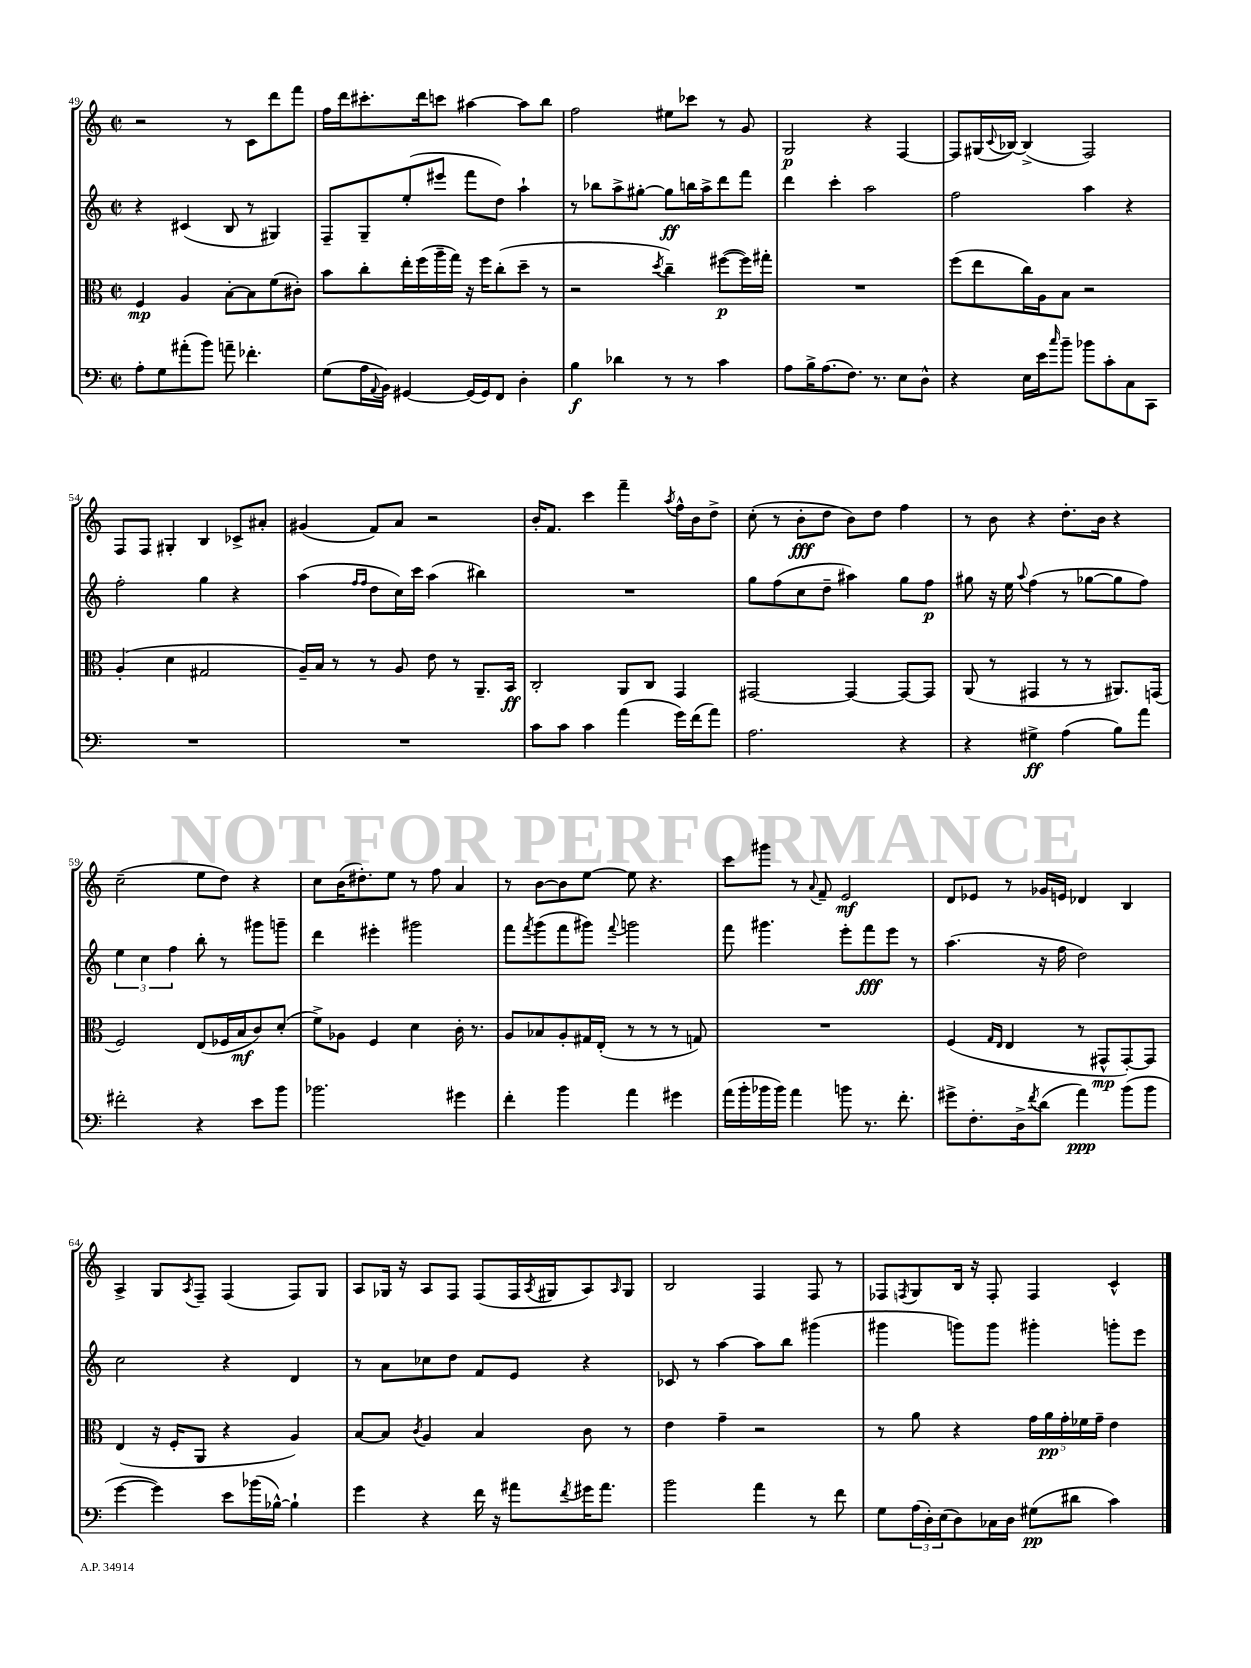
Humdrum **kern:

**kern	**dynam	**kern	**dynam	**kern	**dynam	**kern	**dynam
*part4	*part4	*part3	*part3	*part2	*part2	*part1	*part1
*staff4	*staff4	*staff3	*staff3	*staff2	*staff2	*staff1	*staff1
*clefF4	*	*clefC3	*	*clefG2	*	*clefG2	*
*k[]	*	*k[]	*	*k[]	*	*k[]	*
*M2/2	*	*M2/2	*	*M2/2	*	*M2/2	*
*met(c|)	*	*met(c|)	*	*met(c|)	*	*met(c|)	*
=49	=49	=49	=49	=49	=49	=49	=49
8A'\L	.	4F/	mp	4r	.	2r	.
8G\	.	.	.	.	.	.	.
(8a#X'\	.	4A/	.	(4c#X/	.	.	.
8b\J)	.	.	.	.	.	.	.
8an~\	.	[8B'\L	.	8B/	.	8r	.
4.f-X'\	.	8B\]	.	8r	.	8c\L	.
.	.	(8f\	.	4G#X/)	.	8ddd\	.
.	.	8c#X'\J)	.	.	.	8fff\J	.
=50	=50	=50	=50	=50	=50	=50	=50
(8G\L	.	8b\L	.	8F~/L	.	16ff\LL	.
.	.	.	.	.	.	16ddd\J	.
16A\L	.	8cc'\	.	8G~/	.	8.ccc#X'\	.
8qqAA/	.	.	.	.	.	.	.
16BB\JJ)	.	.	.	.	.	.	.
[4GG#X/	.	16ee'\L	.	(8ee'/	.	.	.
.	.	(16ff\	.	.	.	16ddd\k	.
.	.	16aa~\	.	8eee#X/J	.	8cccn\J	.
.	.	16gg\JJ)	.	.	.	.	.
(16GG#/LL]	.	16r	.	8fff\L	.	[4aa#X\	.
16GG#/J)	.	16ff\KL	.	.	.	.	.
8FF/J	.	(8cc'\	.	8dd\J)	.	.	.
4D'\	.	8dd~\J	.	4aa`\	.	8aa#\L]	.
.	.	8r	.	.	.	8bb\J	.
=51	=51	=51	=51	=51	=51	=51	=51
4B\	f	2r	.	8r	.	2ff\	.
.	.	.	.	8bb-X\L	.	.	.
4d-X\	.	.	.	8aa^\	.	.	.
.	.	.	.	[8gg#X'\J	.	.	.
.	.	8qdd/	.	.	.	.	.
8r	.	4cc~\)	.	8gg#\L]	ff	8ee#X\L	.
8r	.	.	.	16bbn\L	.	8ccc-X\J	.
.	.	.	.	16aa^\J	.	.	.
4c\	.	([8ff#X\L	p	8ddd\	.	8r	.
.	.	16ff#\L])	.	8fff\J	.	8g/	.
.	.	16gg#X'\JJ	.	.	.	.	.
=52	=52	=52	=52	=52	=52	=52	=52
8A\L	.	1r	.	4ddd\	.	2G/	p
16B^\K	.	.	.	.	.	.	.
(8.A\	.	.	.	.	.	.	.
.	.	.	.	4ccc'\	.	.	.
8.F\J)	.	.	.	.	.	.	.
.	.	.	.	2aa\	.	4r	.
8.r	.	.	.	.	.	.	.
8E\L	.	.	.	.	.	[4F/	.
8D^^\J	.	.	.	.	.	.	.
=53	=53	=53	=53	=53	=53	=53	=53
4r	.	(8ff\L	.	2ff\	.	8F/L]	.
.	.	8ee\	.	.	.	(16G#X/L	.
.	.	.	.	.	.	8qqc/	.
.	.	.	.	.	.	[16B-X/JJ)	.
16E\LL	.	16cc\L)	.	.	.	(4B-^/]	.
16e\J	.	16A\J	.	.	.	.	.
16qqcc/	.	.	.	.	.	.	.
8b~\J	.	8B\J	.	.	.	.	.
8b-X\L	.	2r	.	4aa\	.	2F/)	.
8c'\	.	.	.	.	.	.	.
8C\	.	.	.	4r	.	.	.
8CC\J	.	.	.	.	.	.	.
!!LO:LB:g=z
=54	=54	=54	=54	=54	=54	=54	=54
1r	.	(4A'/	.	2ff'\	.	8F/L	.
.	.	.	.	.	.	8F/J	.
.	.	4d\	.	.	.	4G#X'/	.
.	.	2G#X/	.	4gg\	.	4B/	.
.	.	.	.	4r	.	8c-X^/L	.
.	.	.	.	.	.	8a#X'/J	.
=55	=55	=55	=55	=55	=55	=55	=55
1r	.	16A~/LL)	.	(4aa\	.	(4g#X/	.
.	.	16B/JJ	.	.	.	.	.
.	.	8r	.	.	.	.	.
.	.	.	.	16qqff/LL	.	.	.
.	.	.	.	16qqff/JJ	.	.	.
.	.	8r	.	8dd\L	.	8f/L)	.
.	.	8A/	.	16cc\L)	.	8a/J	.
.	.	.	.	16ccc\JJ	.	.	.
.	.	8e\	.	(4aa\	.	2r	.
.	.	8r	.	.	.	.	.
.	.	8.AA~/L	.	4bb#X\)	.	.	.
.	.	16BB/Jk	ff	.	.	.	.
=56	=56	=56	=56	=56	=56	=56	=56
8c\L	.	2C'/	.	1r	.	16b'/KL	.
.	.	.	.	.	.	8.f/J	.
8c\J	.	.	.	.	.	.	.
4c\	.	.	.	.	.	4ccc\	.
(4a\	.	8AA/L	.	.	.	4fff~\	.
.	.	8C/J	.	.	.	.	.
.	.	.	.	.	.	8qaa/	.
16g\LL)	.	4GG/	.	.	.	16ff^^\LL	.
(16f\J	.	.	.	.	.	16b\J	.
8a\J)	.	.	.	.	.	8dd^\J	.
=57	=57	=57	=57	=57	=57	=57	=57
2.A\	.	[2GG#X/	.	8gg\L	.	(8cc'\	.
.	.	.	.	(8ff\	.	8r	.
.	.	.	.	8cc\	.	8b'\L	fff
.	.	.	.	8dd~\J	.	8dd\J	.
.	.	4GG#/_	.	4aa#X\)	.	8b\L)	.
.	.	.	.	.	.	8dd\J	.
4r	.	8GG#/L_	.	8gg\L	.	4ff\	.
.	.	8GG#/J]	.	8ff\J	p	.	.
=58	=58	=58	=58	=58	=58	=58	=58
4r	.	(8AA/	.	8gg#X\	.	8r	.
.	.	8r	.	16r	.	8b\	.
.	.	.	.	16ee\	.	.	.
.	.	.	.	8qqaa/	.	.	.
4G#X^\	ff	4GG#X/	.	(4ff\	.	4r	.
(4A\	.	8r	.	8r	.	8.dd'\L	.
.	.	8r	.	[8gg-X\L	.	.	.
.	.	.	.	.	.	16b\Jk	.
8B\L)	.	8.AA#X/L)	.	8gg-\]	.	4r	.
8a\J	.	.	.	8ff\J)	.	.	.
.	.	(16GGn/Jk	.	.	.	.	.
!!LO:LB:g=z
=59	=59	=59	=59	=59	=59	=59	=59
2f#X'\	.	2F/)	.	6ee\	.	(2cc~\	.
.	.	.	.	6cc\	.	.	.
.	.	.	.	6ff\	.	.	.
4r	.	(8E/L	.	8bb'\	.	8ee\L	.
.	.	16F-X/L	.	8r	.	8dd\J)	.
.	.	16B/J	mf	.	.	.	.
8e\L	.	8c/)	.	8ggg#X\L	.	4r	.
8b\J	.	(8d'/J	.	8gggn~\J	.	.	.
=60	=60	=60	=60	=60	=60	=60	=60
2.b-X\	.	8f^\L)	.	4ddd\	.	8cc\L	.
.	.	8A-X\J	.	.	.	(16b\K	.
.	.	.	.	.	.	8.dd#X'\)	.
.	.	4F/	.	4eee#X'\	.	.	.
.	.	.	.	.	.	8ee\J	.
.	.	4d\	.	2ggg#X\	.	8r	.
.	.	.	.	.	.	8ff\	.
4g#X\	.	16c'\	.	.	.	4a/	.
.	.	8.r	.	.	.	.	.
=61	=61	=61	=61	=61	=61	=61	=61
4f'\	.	8A/L	.	8fff\L	.	8r	.
.	.	.	.	8qfff/	.	.	.
.	.	8B-X/	.	(8ggg\	.	[8b\L	.
4b\	.	8A'/	.	8fff\	.	8b\]	.
.	.	16G#X/L	.	8ggg#X\J)	.	[8ee\J	.
.	.	(16E'/JJ	.	.	.	.	.
.	.	.	.	8qqfff/	.	.	.
4a\	.	8r	.	2gggn\	.	8ee\]	.
.	.	8r	.	.	.	4.r	.
4g#X\	.	8r	.	.	.	.	.
.	.	8Gn/)	.	.	.	.	.
=62	=62	=62	=62	=62	=62	=62	=62
(16a\LL	.	1r	.	8fff\	.	8ccc\L	.
16b'\	.	.	.	.	.	.	.
16b-X\	.	.	.	4.ggg#X\	.	8ggg#X\J	.
16b-\JJ)	.	.	.	.	.	.	.
4a\	.	.	.	.	.	8r	.
.	.	.	.	.	.	8qqa/	.
.	.	.	.	.	.	8f~/	.
8bn\	.	.	.	8eee'\L	.	2e/	mf
8.r	.	.	.	8fff\	fff	.	.
.	.	.	.	8eee\J	.	.	.
8.f'\	.	.	.	.	.	.	.
.	.	.	.	8r	.	.	.
=63	=63	=63	=63	=63	=63	=63	=63
8g#X^\L	.	(4F/	.	(4.aa\	.	8d/L	.
8.F'\	.	.	.	.	.	8e-X/J	.
.	.	16qqG/LL	.	.	.	.	.
.	.	16qqE/JJ	.	.	.	.	.
.	.	4E/	.	.	.	8r	.
16D^\k	.	.	.	.	.	.	.
8qf/	.	.	.	.	.	.	.
(8d\J	.	.	.	16r	.	16g-X/LL	.
.	.	.	.	16ff\	.	16en/JJ	.
4a\)	ppp	8r	.	2dd\)	.	4d-X/	.
.	.	8GG#X^^/L	mp	.	.	.	.
(8b\L	.	[8GG#'/)	.	.	.	4B/	.
8b\J	.	8GG#/J]	.	.	.	.	.
!!LO:LB:g=z
=64	=64	=64	=64	=64	=64	=64	=64
[4g\	.	(4E/	.	2cc\	.	4A^/	.
4g\])	.	16r	.	.	.	8G/L	.
.	.	16F'/KL	.	.	.	.	.
.	.	.	.	.	.	8qA/	.
.	.	8AA/J	.	.	.	8F~/J	.
8e\L	.	4r	.	4r	.	(4F/	.
(16b-X\L	.	.	.	.	.	.	.
[16B-X^^\JJ)	.	.	.	.	.	.	.
4B-`\]	.	4A/)	.	4d/	.	8F/L)	.
.	.	.	.	.	.	8G/J	.
=65	=65	=65	=65	=65	=65	=65	=65
4g\	.	[8B/L	.	8r	.	8A/L	.
.	.	8B/J]	.	8a\L	.	16G-X/Jk	.
.	.	.	.	.	.	16r	.
.	.	8qc/	.	.	.	.	.
4r	.	4A/	.	8cc-X\	.	8A/L	.
.	.	.	.	8dd\J	.	8F/J	.
16f\	.	4B/	.	8f/L	.	(8F/L	.
16r	.	.	.	.	.	.	.
8a#X\L	.	.	.	8e/J	.	16F/L	.
.	.	.	.	.	.	8qA/	.
.	.	.	.	.	.	16G#X/J	.
8qf/	.	.	.	.	.	.	.
16g#X\K	.	8c\	.	4r	.	8A/)	.
8.a#\J	.	.	.	.	.	.	.
.	.	.	.	.	.	16qqA/	.
.	.	8r	.	.	.	8G#/J	.
=66	=66	=66	=66	=66	=66	=66	=66
2b\	.	4e\	.	8c-X/	.	2B/	.
.	.	.	.	8r	.	.	.
.	.	4g~\	.	[4aa\	.	.	.
4a\	.	2r	.	8aa\L]	.	4F/	.
.	.	.	.	8bb\J	.	.	.
8r	.	.	.	(4ggg#X\	.	8F/	.
8f\	.	.	.	.	.	8r	.
=67	=67	=67	=67	=67	=67	=67	=67
8G\L	.	8r	.	4ggg#X\	.	8F-X/L	.
.	.	.	.	.	.	8qFn/	.
(24A\L	.	8a\	.	.	.	8G/	.
24D'\)	.	.	.	.	.	.	.
(24E\J	.	.	.	.	.	.	.
8D\)	.	4r	.	8gggn\L)	.	16B/Jk	.
.	.	.	.	.	.	16r	.
16C-X\L	.	.	.	8ggg\J	.	8F'/	.
16D\JJ	.	.	.	.	.	.	.
(8G#X\L	pp	20g\LL	.	4ggg#X'\	.	4F/	.
.	.	20a\	pp	.	.	.	.
.	.	20g'\	.	.	.	.	.
8d#X\J	.	.	.	.	.	.	.
.	.	20f-X\	.	.	.	.	.
.	.	20g~\JJ	.	.	.	.	.
4c\)	.	4e\	.	8gggn'\L	.	4c^^/	.
.	.	.	.	8eee\J	.	.	.
==	==	==	==	==	==	==	==
*-	*-	*-	*-	*-	*-	*-	*-
